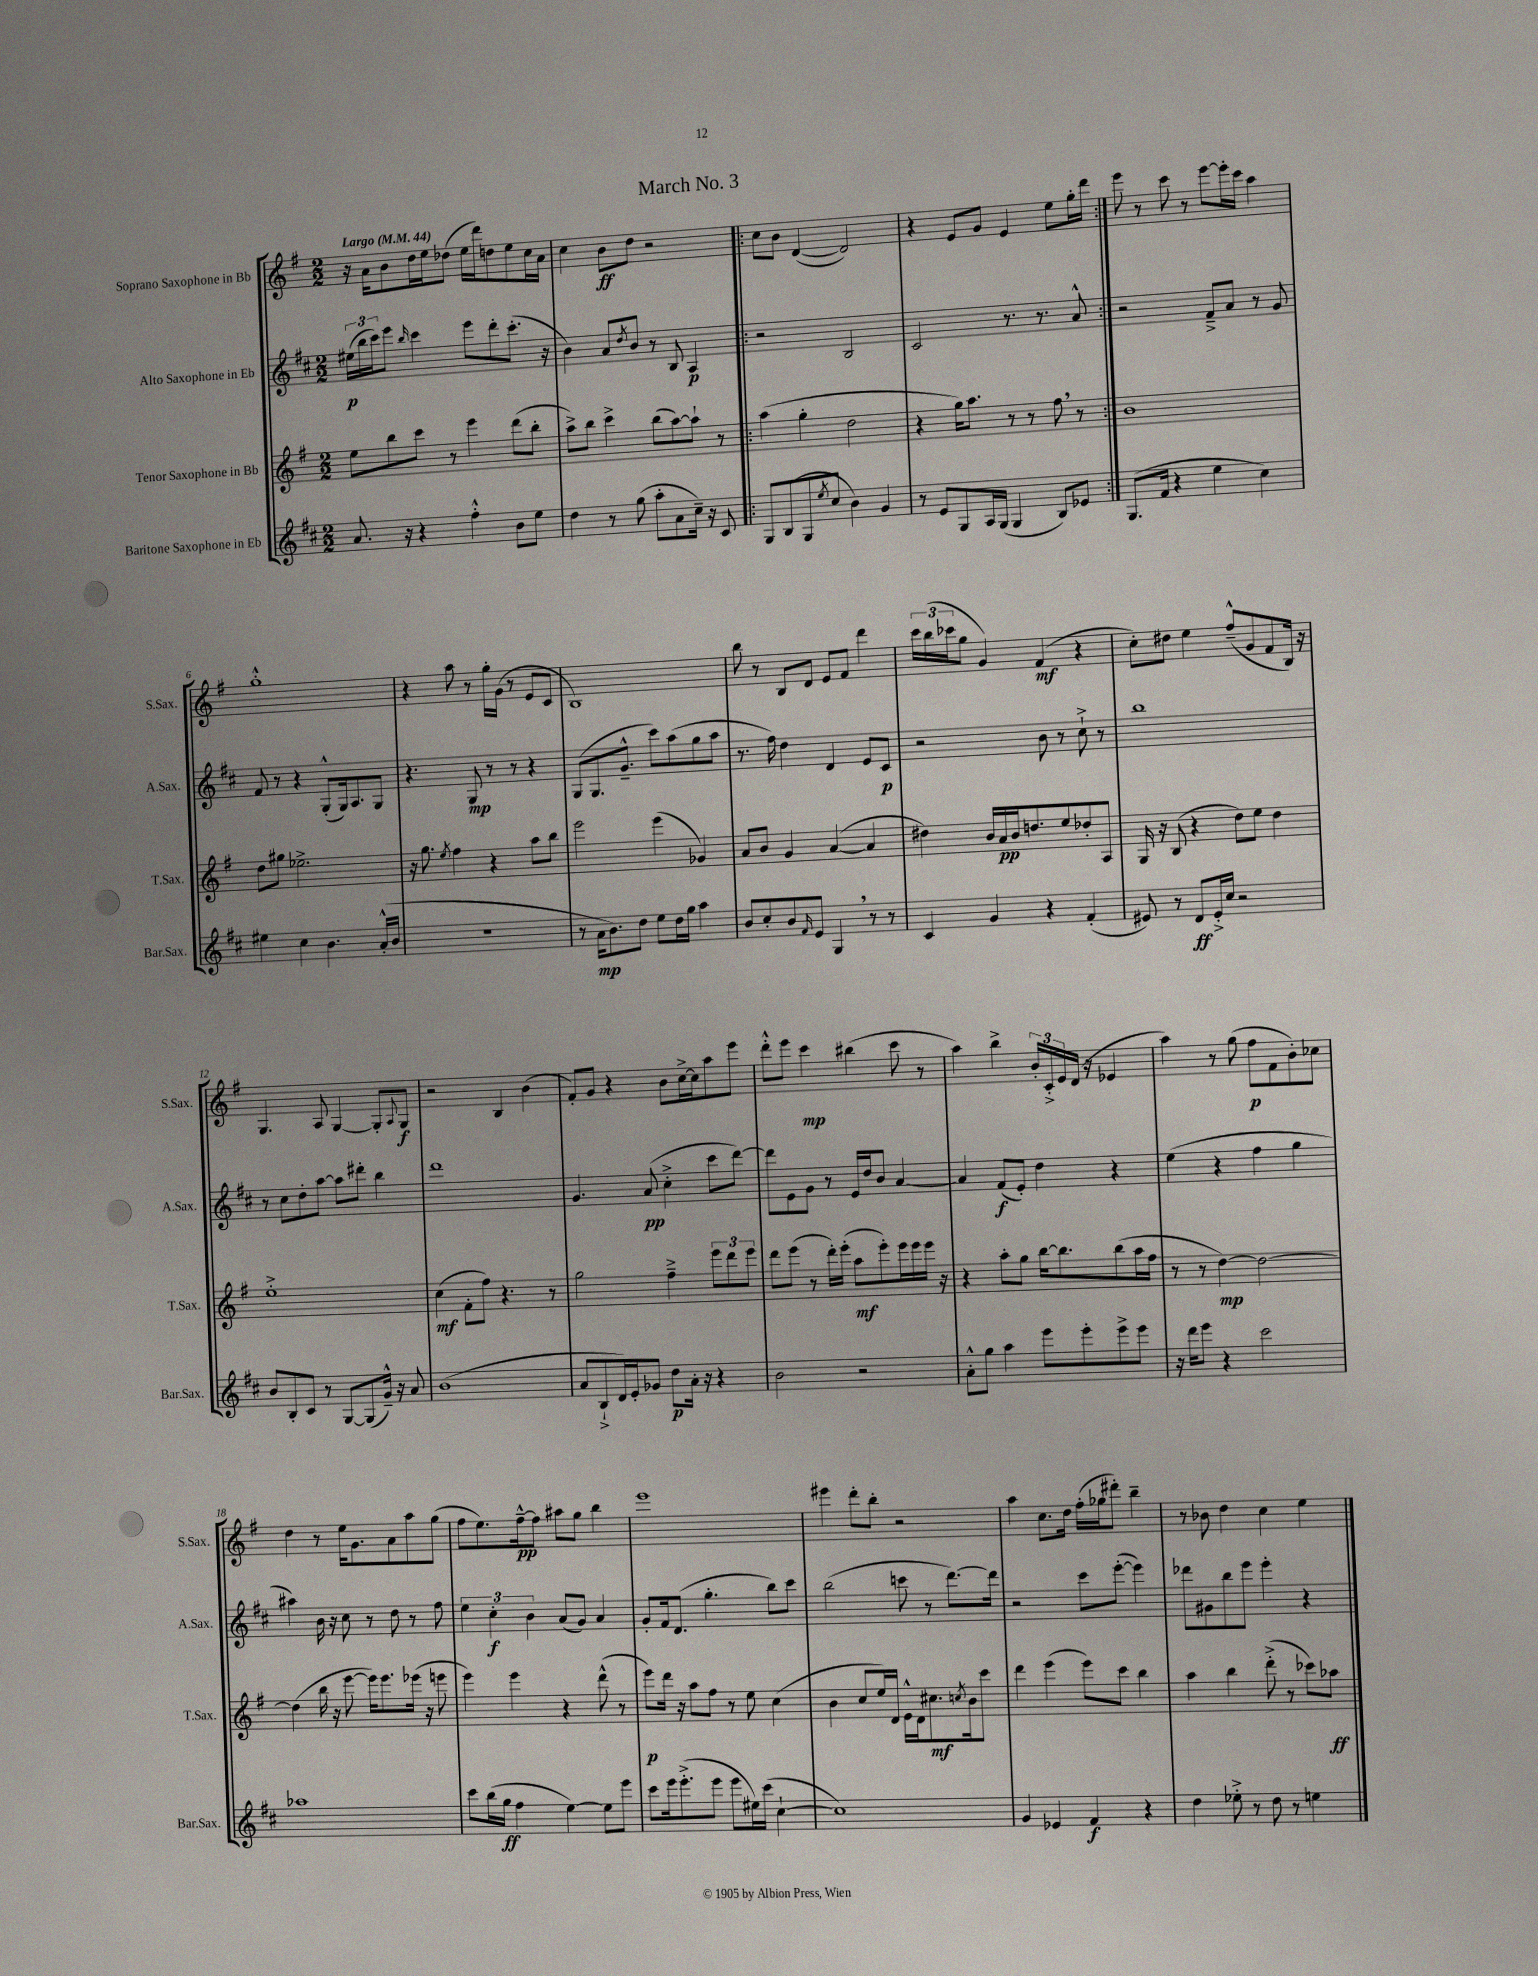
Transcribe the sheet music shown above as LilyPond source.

\header { title = "March No. 3" }
<<
\new StaffGroup <<
\new Staff = "s0" \with { instrumentName = "Soprano Saxophone in Bb" shortInstrumentName = "S.Sax." } {
    \clef treble \key g \major \numericTimeSignature \time 2/2 \tempo "Largo" 4 = 44
    r16 a'16 b'8 d''16 e''16 des''8( e''16 d'''16) d''8 e''8 c''16 a'16 |
    c''4 b'8\ff d''8 r2 |
    \repeat volta 2 { c''8 b'8 d'4~( d'2) |
    r4 e'8 g'8 e'4 e''8 g''16-. d'''16 | }
    e'''8 r8 c'''8 r8 e'''8~ e'''16-. c'''16 a''4 |
    g''1-.-^ |
    r4 a''8 r8 g''16-. g'16( r8 e'8 c'8 |
    b1) |
    b''8 r8 b8 d'8 e'8 fis'8 d'''4 |
    \tuplet 3/2 { c'''16 b''16( ces'''16 } g''8 g'4) fis'4\mf( r4 |
    c''8-.) dis''8 e''4 fis''8---^( g'8 fis'8 b16) r16 |
    g4. a8 g4~ g8-. \appoggiatura { a8 } g8\f |
    r2 b4 b'4( |
    fis'8-.) g'8 r4 b'8 c''16~-> c''16 a''8 e'''8 |
    d'''8-.-^ e'''8 c'''4\mp bis''4( c'''8 r8 |
    a''4) b''4-> \tuplet 3/2 { b'16-. c'16-.-> e'16 } d'16( r16 ees'4 |
    a''4) r8 g''8( fis''8\p fis'8 b'8-.) ces''8 |
    d''4 r8 e''16 g'8. a'8 a''8 g''8( |
    fis''8 e''8.) fis''16~---^\pp fis''8 ais''8 g''8 b''4 |
    e'''1 |
    eis'''4 d'''8-. b''8-. r2 |
    a''4 c''8. d''16 fis''16-.( ges''16 dis'''8-.) b''4-- |
    r8 bes'8 d''4 c''4 e''4 \bar "|." |
}
\new Staff = "s1" \with { instrumentName = "Alto Saxophone in Eb" shortInstrumentName = "A.Sax." } {
    \clef treble \key d \major \numericTimeSignature \time 2/2
    \tuplet 3/2 { eis''16\p( b''16 cis'''16) } e'''8 \grace { b''16 } cis'''4 e'''8 d'''8-. cis'''8.-.( r16 |
    b'4) a'8 \acciaccatura { d''8 } b'8 r8 b8 a4\p |
    \repeat volta 2 { r2 b2 |
    cis'2 r8. r8. a'8-^ | }
    r2 fis'8---> a'8 r8 g'8 |
    fis'8 r8 r4 g8-.-^( g16) a8. g8 |
    r4. g8\mp r8 r8 r4 |
    g8( g8. g'8.---^ cis'''8) a''8( g''8 a''8 |
    r8. fis''16) d''4 d'4 e'8 cis'8\p |
    r2 b'8 r8 cis''8-!-> r8 |
    b''1 |
    r8 cis''8 d''8-. a''8~ a''8 dis'''8-. b''4 |
    d'''1 |
    g'4. a'8\pp( cis''4-.-> cis'''8 d'''8~) |
    d'''8 e'8 g'8 r8 e'16 d''16 b'8 a'4~ |
    a'4 fis'8\f( e'8-.) d''4 r4 |
    e''4( r4 fis''4 g''4 |
    ais''4) b'16 r16 cis''8 r8 d''8 r8 fis''8 |
    \tuplet 3/2 { e''4 cis''4-.\f b'4 } a'8( g'8) a'4 |
    g'8-. fis'16 d'8.( g''4.-. b''8) cis'''8 |
    b''2( c'''8 r8 d'''8.~) d'''16 |
    r2 cis'''8 e'''8~-.( e'''4) |
    des'''8 gis'8 b''8 e'''8 e'''4-. r4 \bar "|." |
}
\new Staff = "s2" \with { instrumentName = "Tenor Saxophone in Bb" shortInstrumentName = "T.Sax." } {
    \clef treble \key g \major \numericTimeSignature \time 2/2
    e''8 b''8 c'''8 r8 e'''4 d'''8( b''8-. |
    a''8->) b''8 c'''4-> b''8( a''8~) a''8-! r8 |
    \repeat volta 2 { a''4( g''4-. d''2 |
    r4 g''16) a''8. r8 r8 fis''8 \breathe r8 | }
    b'1 |
    d''8 gis''8 ees''2.-> |
    r16 g''8. \acciaccatura { e''8 } fis''4 r4 a''8 b''8 |
    e'''2 e'''4( ges'4) |
    a'8 b'8 g'4 a'4~( a'4 |
    dis''4) b'16 a'16\pp b'16 d''8. e''8 des''8-. a8 |
    g16 r16 b8( r4 d''8) e''8 d''4 |
    e''1-.-> |
    c''4\mf( fis'8-. fis''8) r4. r8 |
    g''2 fis''4---> \tuplet 3/2 { e'''8 d'''8 e'''8 } |
    d'''8 e'''8( r8 d'''16-.) e'''16-.( a''8\mf e'''8-.) e'''16 e'''16 e'''16 r16 |
    r4 a''8-. g''8 b''16~ b''8. b''8( a''16 fis''16 |
    r8 r8 d''4~\mp) d''2~ |
    d''4( b''16 r16 e'''8~ e'''16) e'''8. ees'''16( r16 e'''8 |
    e'''4) e'''4 r4 d'''8-^( r8 |
    e'''8\p) d'''16 r16 a''8 fis''8 r8 e''8 c''4( |
    b'4 c''8 e''16) d'16 e'16-^ d'16 cis''8.\mf \acciaccatura { c''8 } b'16 c'''8 |
    d'''4 e'''4( e'''8) c'''8 b''4 |
    a''4 b''4 d'''8-.->( r8 ces'''8) aes''8\ff \bar "|." |
}
\new Staff = "s3" \with { instrumentName = "Baritone Saxophone in Eb" shortInstrumentName = "Bar.Sax." } {
    \clef treble \key d \major \numericTimeSignature \time 2/2
    a'8. r16 r4 fis''4-.-^ b'8 e''8 |
    d''4 r8 g''8( a''8-. a'8 cis''16--) r16 cis'8 |
    \repeat volta 2 { g8 b8( g8 \acciaccatura { e''8 } cis''8 b'4) g'4 |
    r8 e'8 g8 a16 g16( g4 b8) ees'8 | }
    g8.( fis'16 r4 e''4 cis''4) |
    eis''4 cis''4 b'4. a'16-.-^( b'16 |
    R1 |
    r8 a'16\mp b'8.) d''8 e''8 d''16 g''16 a''4 |
    b'8 cis''8-. b'8 \grace { fis'16 } e'8 g4 \breathe r8 r8 |
    cis'4 g'4 r4 fis'4-.( |
    eis'8) r8 d'8\ff eis'16-.-> cis''16 r2 |
    b'8 b8-. cis'8 r8 g8~ g8( g'16---^) r16 a'8 |
    b'1( |
    a'8 b8-!-> d'16) e'16-. ges'8 d''8\p a'16-. r16 r4 |
    b'2 r2 |
    a'8-.-^ g''8 a''4 e'''8 e'''8-. e'''8-> e'''8 |
    r16 d'''16 e'''8 r4 cis'''2 |
    aes''1 |
    cis'''8 b''16( g''16\ff fis''4 e''4~) e''8 e'''8 |
    cis'''8 e'''16 e'''8.-.->( e'''8 e'''8 eis''16) cis'''16( cis''4~-! |
    cis''1) |
    g'4 ees'4 fis'4\f r4 |
    d''4 ees''8-.-> r8 d''8 r8 e''4 \bar "|." |
}
>>
>>
